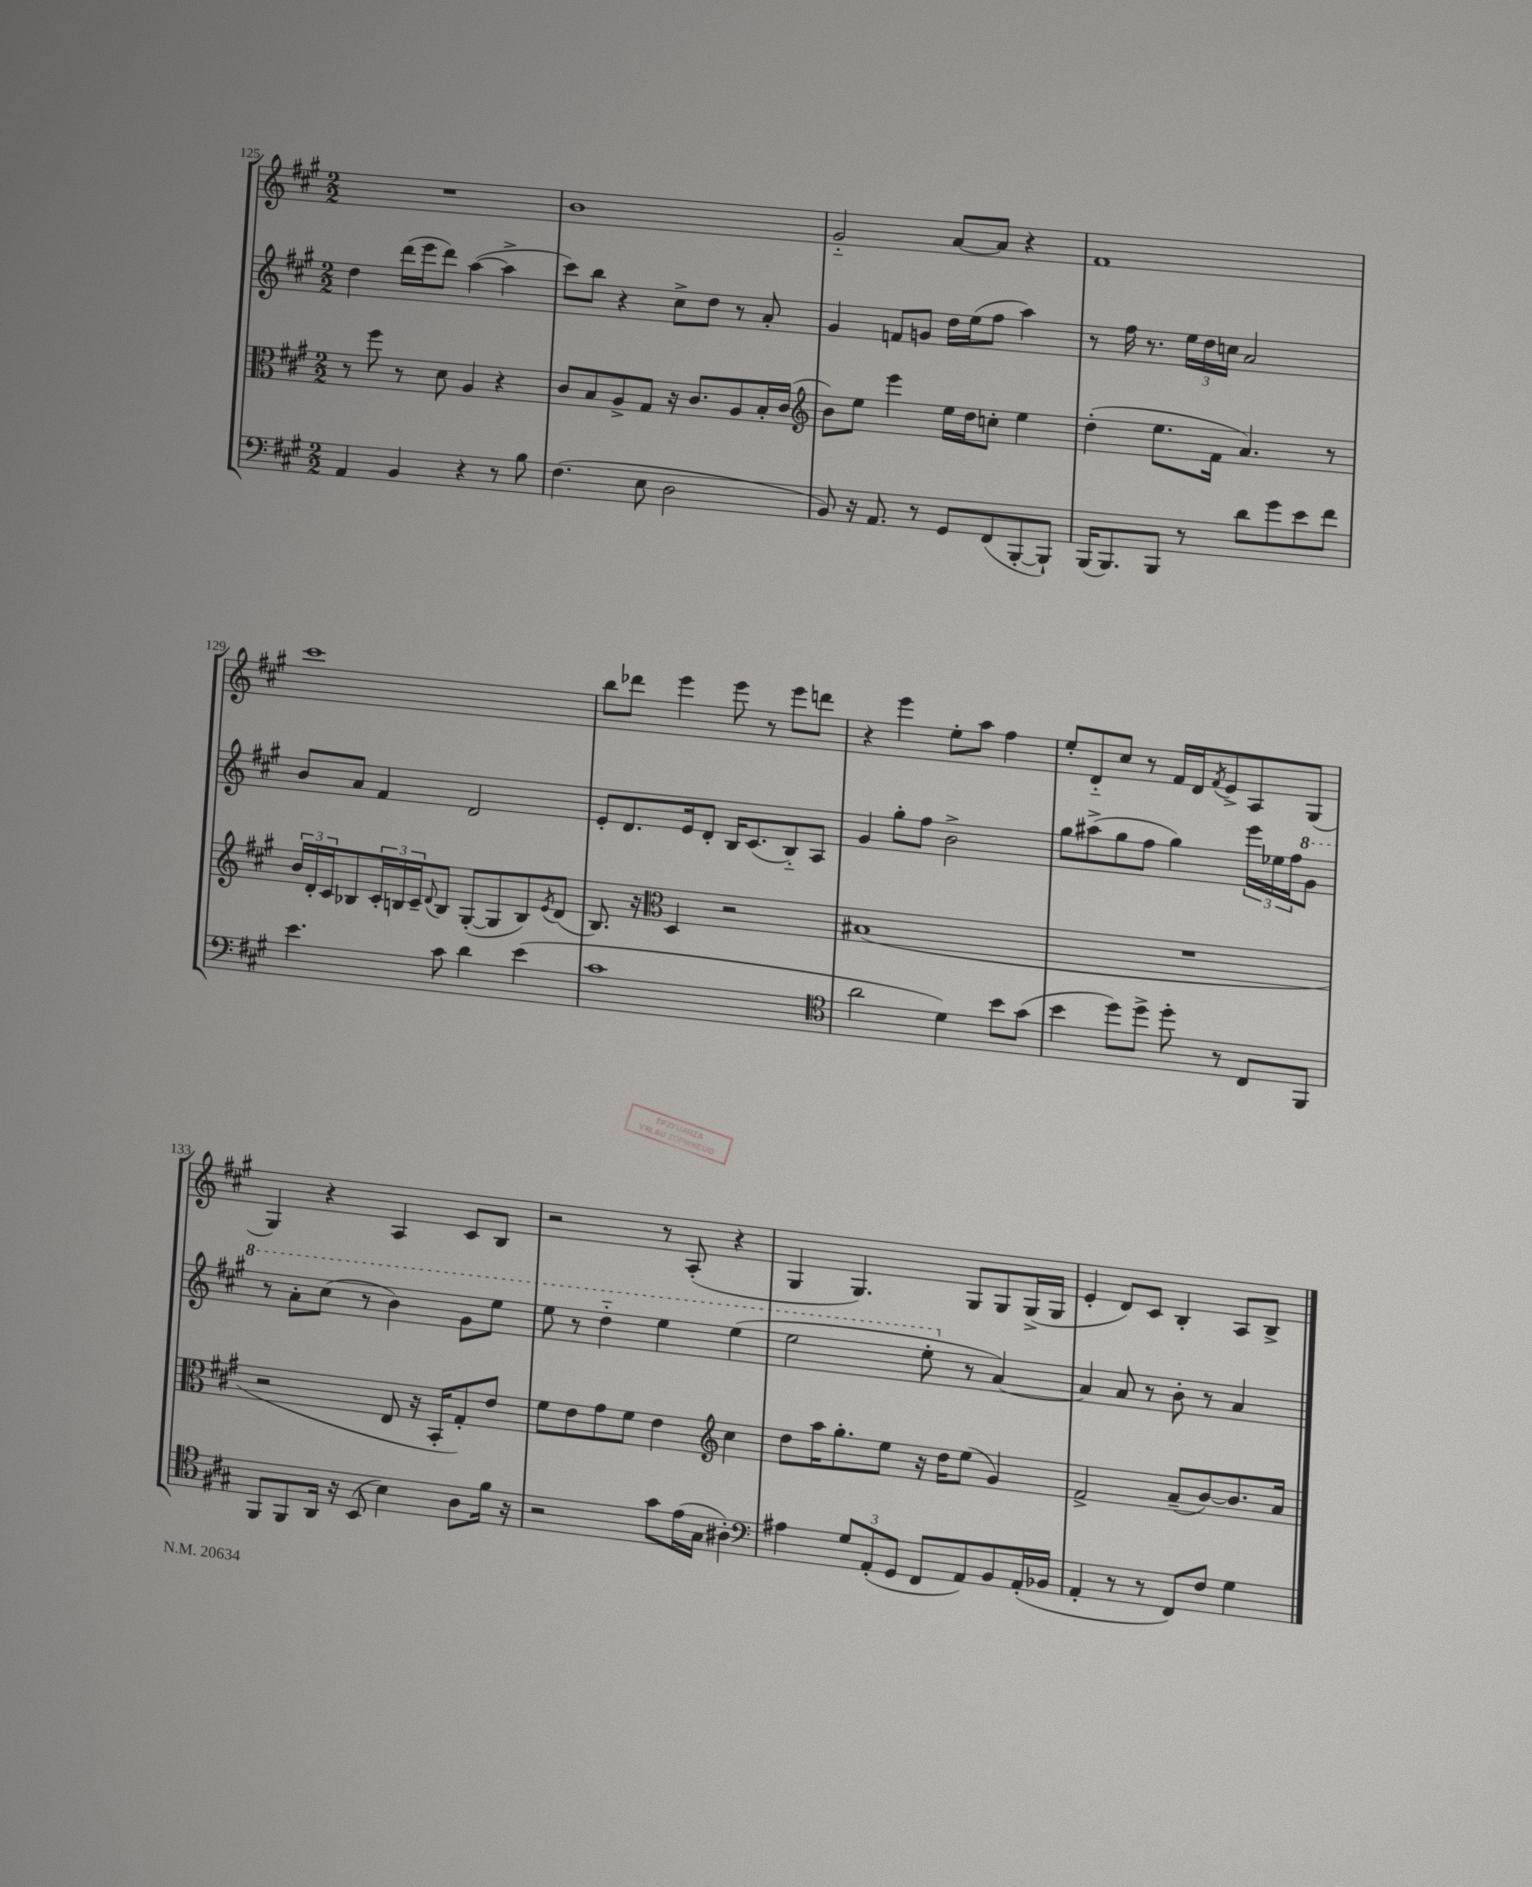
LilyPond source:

<<
\new StaffGroup <<
\new Staff = "s0" {
    \clef treble \key a \major \numericTimeSignature \time 2/2
    R1 |
    b'1 |
    gis'2-_ a'8~ a'8 r4 |
    fis'1 |
    cis'''1 |
    b''8 des'''8 e'''4 e'''8 r8 e'''8 d'''8 |
    r4 e'''4 e''8-. a''8 fis''4 |
    e''8-. d'8-_ cis''8 r8 fis'16 d'16 \acciaccatura { fis'8 } e'8-> a8 gis8( |
    gis4) r4 a4 cis'8 b8 |
    r2 r8 a8-.( r4 |
    gis4 gis4.) gis8 gis8 gis16->( gis16 |
    e'4-. d'8) cis'8 b4-. a8 b8-> \bar "|." |
}
\new Staff = "s1" {
    \clef treble \key a \major \numericTimeSignature \time 2/2
    d''4 d'''16( e'''16 d'''8) a''4~( a''4-> |
    cis'''8) b''8 r4 cis''8-> d''8 r8 a'8-. |
    gis'4 f'8 g'8 d''16 e''16( fis''8 a''4) |
    r8 fis''16 r8. \tuplet 3/2 { e''16 d''16 c''16 } a'2 |
    b'8 a'8 fis'4 d'2 |
    e'8-. d'8. e'16 d'8-. b16 cis'8.( b8-_) a8 |
    gis'4 gis''8-. fis''8 b'2-> |
    gis''8 ais''8->( gis''8 fis''8 gis''4) \tuplet 3/2 { e'''16 ees''16 fis''16 } \ottava #1 gis''8 |
    r8 a''8-. cis'''8( r8 b''4) gis''8 e'''8 |
    e'''8 r8 d'''4-_ e'''4 e'''4( |
    e'''2 e'''8-. \ottava #0 r8 a'4~) |
    a'4 a'8 r8 b'8-. r8 a'4 \bar "|." |
}
\new Staff = "s2" {
    \clef alto \key a \major \numericTimeSignature \time 2/2
    r8 fis''8 r8 d'8 a4 r4 |
    cis'8 b8 a8-> gis8 r16 cis'8. a8 b16-. cis'16( |
    \clef treble b'8) e''8 e'''4 e''16 d''16 c''8-. e''4 |
    d''4-.( e''8. fis'16 a'4.) r8 |
    \tuplet 3/2 { b'16 d'16-. cis'16 } bes8 \tuplet 3/2 { cis'16-. b16 cis'16-- } \appoggiatura { d'8 } b8 gis8~-.( gis8 b8) \acciaccatura { e'8 } d'8( |
    b8.) r16 \clef alto d4 r2 |
    bis1( |
    R1 |
    r2 e8 r16 b,16-. gis8-.) e'8 |
    fis'8 e'8 gis'8 fis'8 e'4 \clef treble cis''4 |
    d''8 a''16 gis''8.-. e''8 r16 d''16 e''8( gis'4) |
    fis'2-> a'8--( b'8~) b'8. a'16 \bar "|." |
}
\new Staff = "s3" {
    \clef bass \key a \major \numericTimeSignature \time 2/2
    a,4 b,4 r4 r8 b8 |
    fis4.( e8 d2 |
    b,8) r16 a,8. r8 gis,8 fis,8( b,,8~-. b,,8-!) |
    b,,16( b,,8.) b,,8 r8 d'8 gis'8 e'8 fis'8 |
    e'4. cis'8 d'4 e'4( |
    cis'1 |
    \clef tenor a'2 d'4) b'8 gis'8( |
    b'4 d''8) d''8-> d''8-. r8 cis8 fis,8 |
    fis,8 fis,8 a,16 r16 b,8( b4) a8 fis'16 r16 |
    r2 gis'8 e'16( gis16 ais4-.) |
    \clef bass ais4 \tuplet 3/2 { gis8 a,8-.( gis,8 } fis,8 a,8) b,8 a,16-.( bes,16 |
    a,4-. r8 r8 fis,8) fis8 gis4 \bar "|." |
}
>>
>>
\layout { \context { \Score currentBarNumber = #125 } }
